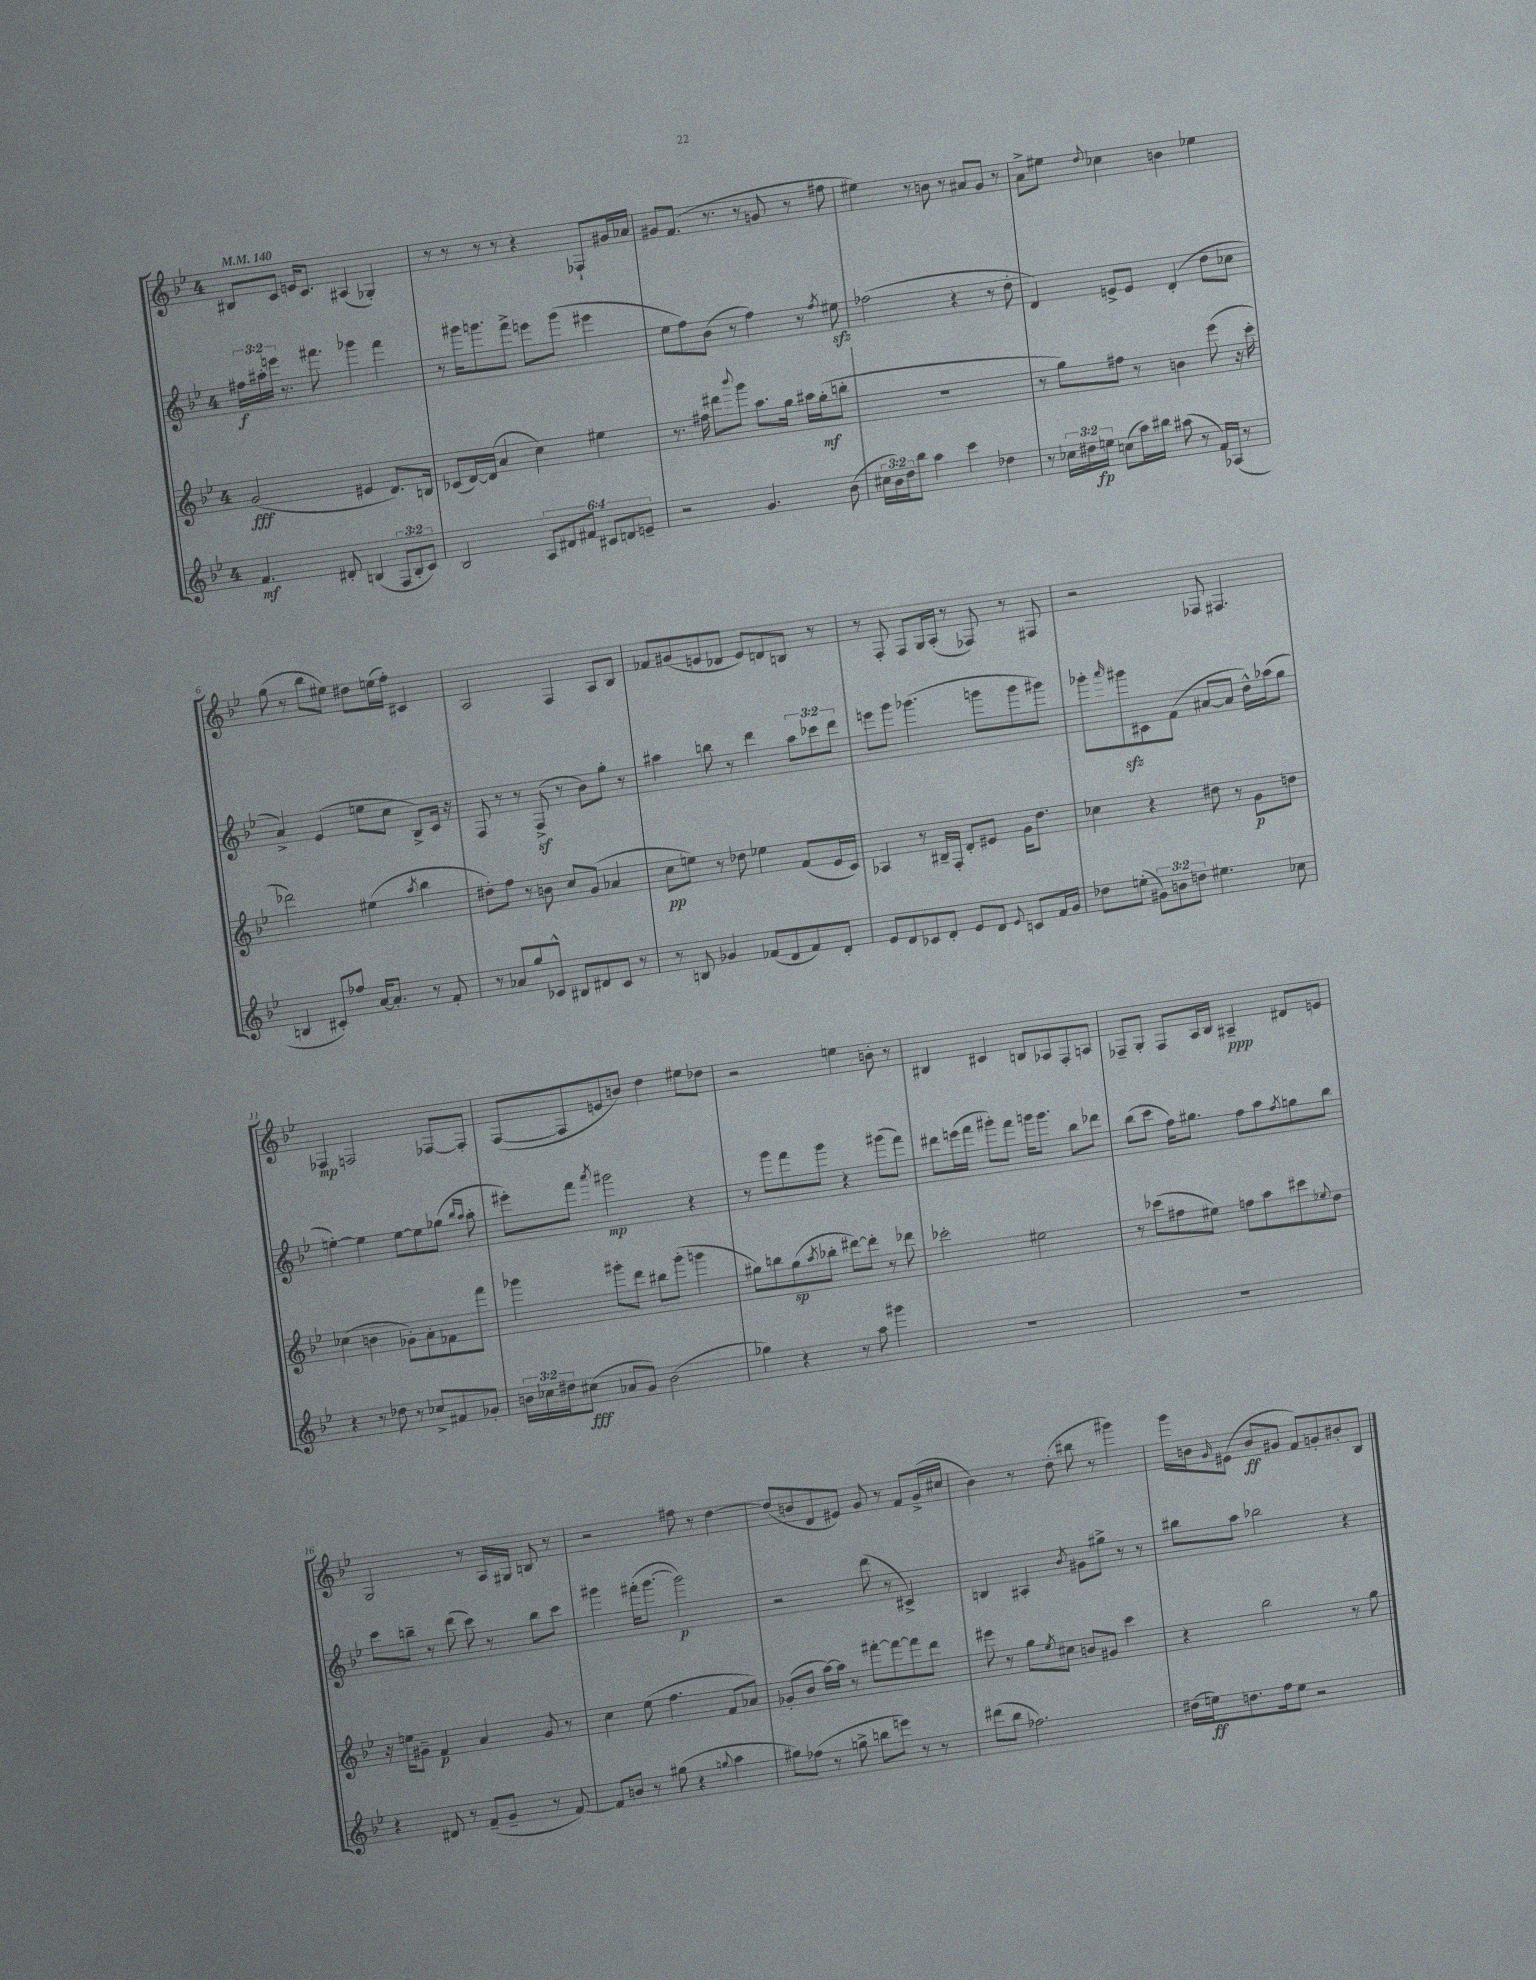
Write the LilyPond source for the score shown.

<<
\new StaffGroup <<
\new Staff = "s0" {
    \clef treble \key bes \major \once \override Staff.TimeSignature.style = #'single-digit \time 4/4 \tempo 4 = 140
    bis8 c'8 e'16 c'8. ais4( ges4-.) |
    r8 r8 r8 r8 r4 fes8-! gis'16 aes'16 |
    gis'8 f'8.( r8. r8 g'8 r8 fis''8 |
    eis''4) r8 b'8 r8 ais'8 g'8 r8 |
    a'8-> eis''8 \appoggiatura { d''8 } ces''4 b'4 ees''4 |
    g''8( r8 bes''8 eis''8) dis''8 e''16( f''16-.) cis'4 |
    a2 f4 a8 bes8 |
    fes'8 gis'8( e'8 des'8 e'8) d'8 b8 r8 |
    r8 f8-. f8 g16 a16-.( r8 fes8) r8 fis8 |
    r2 fes8 fis4. |
    fes4\mp f2 fes8~ fes8-. |
    f8~( f8 e'8 b'8) d''4 eis''8 des''8 |
    r2 e''4 b'8-. r8 |
    bis4 cis'4 b8 aes8 f8-. a8 |
    fes8-- g8-. fes8 a16 bes16 ais4--\ppp dis'8 e'8 |
    g2 r8 a16 gis16 b8 r8 |
    r2 fis''8 r8 d''4~ |
    d''8( b'8 d'8 eis'8) g'8 r8 f'8 g'16->( cis''16 |
    bes'4) r8 d''8-.( bis''8 r8 gis'''4) |
    g'''16 b'16 \grace { g'16 } eis'8( b'8\ff gis'8 f'8) g'8-. bis'8-. bes8 \bar "|." |
}
\new Staff = "s1" {
    \clef treble \key bes \major \once \override Staff.TimeSignature.style = #'single-digit \time 4/4 \override Staff.TupletNumber.text = #tuplet-number::calc-fraction-text
    \tuplet 3/2 { fis''16\f ais''16-. e'''16 } r8. fis'''8. ges'''4 fis'''4 |
    r8 gis'''16 g'''8. f'''8-> e'''8 g'''8( eis'''4 |
    ees''8 f''8) bes'8( r8 f''4) r8 \acciaccatura { f''8 } eis''8\sfz |
    fes''2( r4 r8 d''8-. |
    d'4) e'8-> e'8 d'4-.( d''8 ces''8 |
    a'4->) ees'4( e''8 c''8 bes8->) c'16 r16 |
    f8 r8 r8 f8->\sf( r8 bes'8) g''8-. r8 |
    ais''4 b''8 r8 d'''4 \tuplet 3/2 { ais''8 ces'''8 d'''8 } |
    e'''8 g'''8 ges'''4.( g'''8 g'''8 gis'''8) |
    ges'''8-. \grace { a'''16 } gis'''8\sfz cis'8 f'8( ais'8~ ais'8 d''16-^) aes''16( g''8 |
    e''4~-.) e''4 e''8~ e''8 ges''8( \grace { bes''16 a''16 } a''8-. |
    eis'''8-.) f'''8 \acciaccatura { a'''8 } gis'''2\mp r4 |
    r8 g'''8 f'''8 g'''8 r4 gis'''8( f'''8) |
    dis'''8 e'''16( f'''16 gis'''8-.) f'''8 g'''16 g'''8. bes''8 des'''8 |
    bes''8( c'''8 f''16) gis''8. f''8 a''8 \acciaccatura { f''8 } g''8 bes''8 |
    c'''8 b''8-- r8 d'''8( c'''8) r8 b''8 c'''8 |
    gis'''4 fis'''16-.( gis'''8.~ gis'''2\p) |
    r2 d'''8( r8 cis'4->) |
    b4 ais4-. \acciaccatura { bes'8 } gis'8 gis''8-> r8 r8 |
    bis''8 a''8 bes''2 r4 \bar "|." |
}
\new Staff = "s2" {
    \clef treble \key bes \major \once \override Staff.TimeSignature.style = #'single-digit \time 4/4
    g'2\fff( eis'4 d'8.) b16 |
    ces'8( d'16~) d'16( a'4 c''4) eis''4 |
    r8. fis''16 dis'''8 \appoggiatura { bes'''8 } g'''8 a''8. g''16 ais''16 g''16-.\mf( b''8-. |
    R1 |
    r8 g''8) fis''8 r8 b'4 ees'''8( r16 c'''16-. |
    des'''2) eis''4( \acciaccatura { a''8 } bes''4 |
    dis''8-.) f''8 r8 b'8 c''8 g'8( aes'4 |
    c''8\pp e''8) r8 des''8 ees''4 f'8( ees'16 c'16) |
    aes4 r8 bis16-- f16-. d'8-. eis'8 g'16 d''8. |
    ces''4 r4 dis''8 r8 g'8\p d''8 |
    ces''4( b'4 ges'8-.) a'8-. fes'8 f'''8 |
    ges'''4 gis'''8-. d'''8 bis''8 gis'''8-.( g'''4 |
    gis''8) b''8 gis''8\sp( \acciaccatura { a''8 } bes''8-. dis'''8~) dis'''8-. r8 des'''8 |
    ces'''2-. eis''2 |
    r8 ces'''8( fis''8 eis''8) f''8 a''8 cis'''8 \appoggiatura { ees''8 } d''8 |
    r16 e''16 gis'8-- f'4\p a'4 gis'8 r8 |
    c''4 ees''8( f''4. f'8 aes'8) |
    ges'8-.( bes'8 a''16~) a''16 r8 fis'''8~-. fis'''8~ fis'''8 d'''8 |
    eis'''8 r8 g''8 \acciaccatura { ees''8 } cis''8 b'8 gis'8 c'''4 |
    r4 bes''2 r8 g''8 \bar "|." |
}
\new Staff = "s3" {
    \clef treble \key bes \major \once \override Staff.TimeSignature.style = #'single-digit \time 4/4 \override Staff.TupletNumber.text = #tuplet-number::calc-fraction-text
    f'4.\mf dis'8-. b4( \tuplet 3/2 { f8 b8-. c'8) } |
    bes2 \tuplet 6/4 { a8 dis'8 fis'8 cis'8 d'8 e'8-- } |
    r2 g'4. bes'8( |
    \tuplet 3/2 { cis''16 bes'16) d''16 } bes''8 a''4 c'''4 des''4 |
    r8 \tuplet 3/2 { ces''16 dis''16 e''16\fp } c''8( a''16) bis''16 ais''8( r8 f'16) aes16( r8 |
    b4 cis'8-.) fes''8 a'16~ a'8.-. r8 f'8-. |
    r8 aes'8 g''8 ces'8-^ bis8 dis'8 ces'8 r8 |
    r8 b8 ges'4 fes'8( d'8 fes'8) d'8-. |
    ees'8 d'8 ces'8 d'8-. ees'8 d'8 \appoggiatura { ees'8 } c'8 f'16 g'16 |
    des''8 e''8-.( \tuplet 3/2 { gis'8) b'8 d''8 } eis''4. ces''8 |
    r4 r8 des''8 r8 ces''8-> fis'8 ges'8-. |
    \tuplet 3/2 { b'16 ces''16 dis''16 } cis''8\fff( aes'8 g'8) b'2( |
    ges''4) r4 r8 a''8 gis'''4 |
    R1 |
    R1 |
    r4 dis'8 r8 f'8--( g'8-- r8 f'8~) |
    f'8 b'8 r8 gis''8( r4 \appoggiatura { g''8 } a''4 |
    gis''8) fes''8( r8 g''8-> b''8 e'''8) r8 r8 |
    dis'''8( bes''8 fes''2.) |
    dis''16( e''16\ff) d''8. f''16 e''8 r2 \bar "|." |
}
>>
>>
